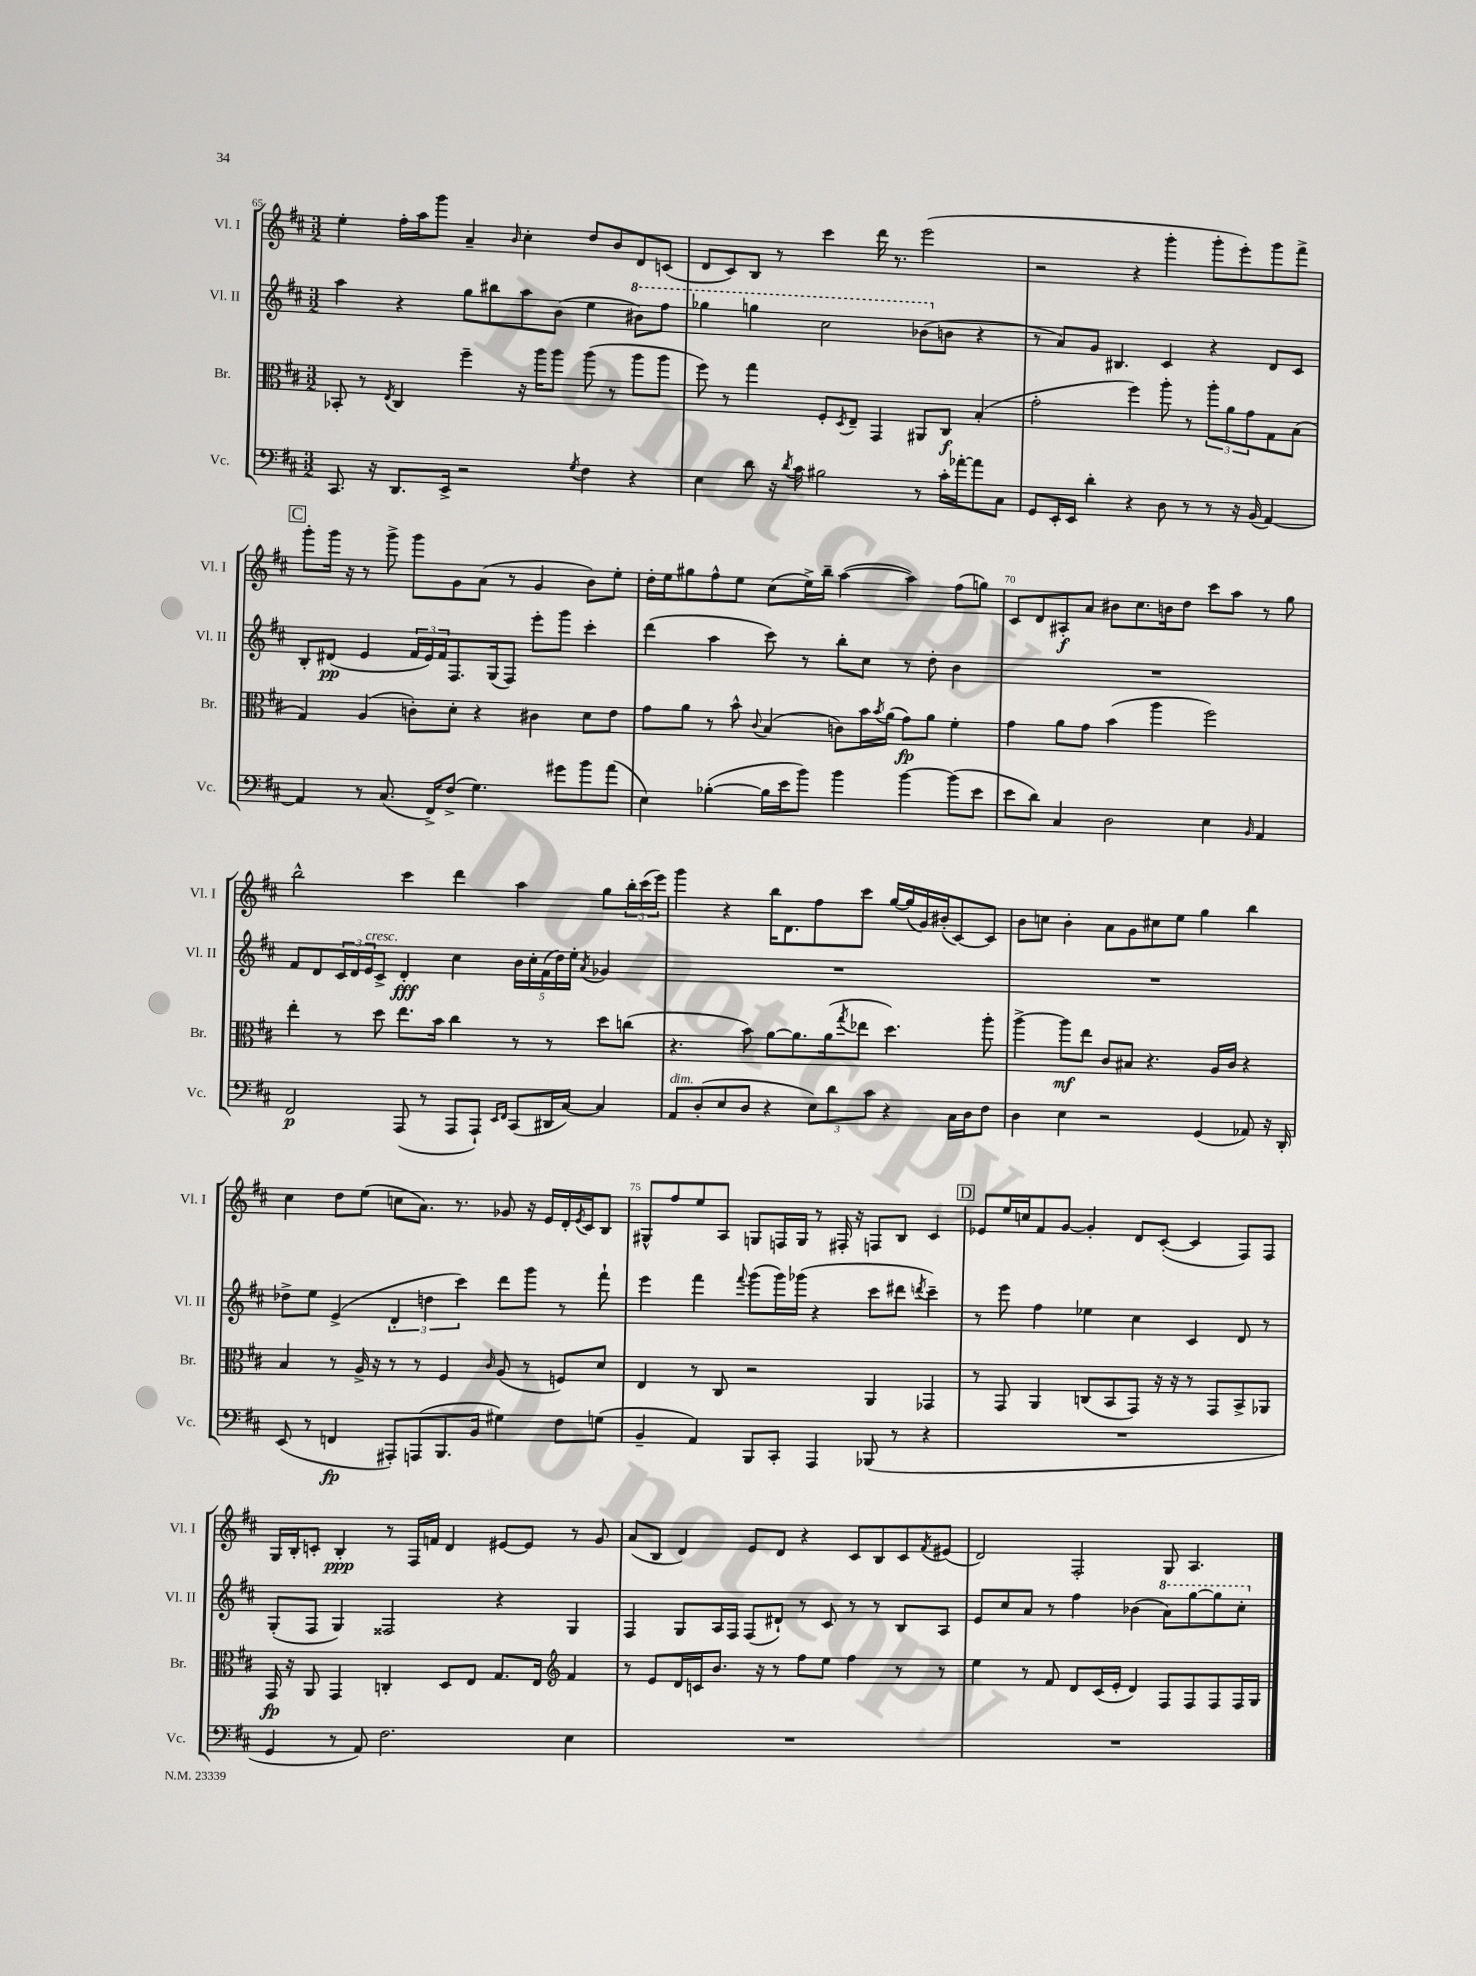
<<
\new StaffGroup <<
\new Staff = "s0" \with { instrumentName = "Vl. I" shortInstrumentName = "Vl. I" } {
    \clef treble \key d \major \numericTimeSignature \time 3/2
    e''4-. fis''16-. a''16 g'''8 a'4-- \grace { b'16 } cis''4-. d''8 b'8 d'8 c'8( |
    d'8 cis'8) b8 r8 cis'''4 d'''16 r8. e'''2( |
    r2 r4 g'''4-. g'''8-. e'''8-.) g'''8 fis'''8-> |
    \mark \markup { \box "C" } g'''8-. g'''16 r16 r8 g'''8-> g'''8 g'8 a'8( r8 g'4 b'8) e''8-. |
    d''16-. e''16 gis''8 fis''8-^ e''8 cis''8( e''16->) b''16-- a''4~( a''4) fis''8( g''8) |
    cis'8 d'8 ais8-.\f a'8 bis'8 cis''8. b'16 d''8 cis'''8 a''8 r8 g''8 |
    b''2-^ cis'''4 d'''4 a''4 g''8 \tuplet 3/2 { b''16-. cis'''16( e'''16) } |
    g'''4 r4 b''16 d'8. fis''8 cis'''8 g''16~ g''16( g'16) bis'16-.( cis'8~) cis'8 |
    b'8 c''8 b'4-. a'8 g'8 cis''8 e''8 g''4 b''4 |
    cis''4 d''8 e''8( c''8 a'8.) r8. ges'8 r16 e'16 d'16-. \acciaccatura { e'8 } cis'16 b8 |
    gis8-^ fis''8 e''8 a8 g8 f16 g16 r8 fis16-. r16 f8 b8 cis'4 |
    \mark \markup { \box "D" } ees'8 e''16 c''16 fis'8 g'8~ g'4-. d'8 cis'8~-.( cis'4 fis8) fis8 |
    g16 b16-. c'8-. b4-.\ppp r8 fis16 f'16 d'4 eis'8~ eis'8 r8 g'8 |
    a'8( b8 d'4) e'8 d'8 r4 cis'8 b8 cis'8 \acciaccatura { fis'8 } eis'8( |
    d'2) fis2-. g8 a4. \bar "|." |
}
\new Staff = "s1" \with { instrumentName = "Vl. II" shortInstrumentName = "Vl. II" } {
    \clef treble \key d \major \numericTimeSignature \time 3/2
    a''4 r4 g''8 bis''8 a''8 b'8( e''4 \ottava #1 bis''!8) fis'''8 |
    ges'''4 g'''4 cis'''2 bes''8( \ottava #0 b'!8 r4 |
    r8 a'8) g'8 bis4. cis'4 r4 d'8 cis'8 |
    \mark \markup { \box "C" } b8-. dis'8\pp( e'4 \tuplet 3/2 { fis'16 e'16) fis'16 } fis8. g16( fis8) e'''8-. g'''8 cis'''4-. |
    d'''4( a''4 cis'''8) r8 b''8-. cis''8 r8 d''8-. b'4 |
    R1. |
    fis'8 d'8 \tuplet 3/2 { cis'16 d'16 e'16^\markup { \italic "cresc." } } cis'8-> d'4-.\fff cis''4 \tuplet 5/4 { b'16 cis''16-. fis'16( d''16) e''16-. } \acciaccatura { a'8 } ges'4 |
    R1. |
    R1. |
    des''8-> e''8 e'4->( \tuplet 3/2 { d'4-. d''4 cis'''4) } d'''8 g'''8 r8 fis'''8-! |
    e'''4 fis'''4 \appoggiatura { fis'''8 } g'''8( g'''16) ges'''16( r4 cis'''8 dis'''8 \acciaccatura { d'''8 } cis'''4--) |
    \mark \markup { \box "D" } r8 e'''8 fis''4 ees''4 cis''4 cis'4 d'8 r8 |
    g8-.( fis8 g4) fisis2 r4 g4 |
    fis4 g8 a16 fis16 fis8( dis'8-!) r8 cis'8 r8 r8 b8 a8 |
    e'8 cis''8 a'8 r8 fis''4 bes'4( \ottava #1 a''8) g'''8~ g'''8 cis'''8-. \ottava #0 \bar "|." |
}
\new Staff = "s2" \with { instrumentName = "Br." shortInstrumentName = "Br." } {
    \clef alto \key d \major \numericTimeSignature \time 3/2
    bes,8-. r8 \acciaccatura { e8 } cis4 fis''4-- r16 a''16 a''8 a''8( r8 a''8 a''8 |
    fis''8) r8 g''4 fis8-. \acciaccatura { d8 } e8-- g,4 ais,8 cis8\f b4-.( |
    g'2-. fis''4) a''8-. r8 \tuplet 3/2 { a''8-. a'8 g'8 } g8 b8( |
    \mark \markup { \box "C" } g4) a4( c'8-.) d'8-. r4 cis'4 d'8 e'8 |
    g'8 a'8 r8 b'8-^ \appoggiatura { cis'8 } b4( c'8) b'16 \acciaccatura { b'8 } a'16( g'8\fp) a'8 fis'4-. |
    g'4 a'8 g'8 b'4( a''4 fis''2) |
    e''4-. r8 d''8 e''8. b'16 cis''4 r8 r8 d''8 c''8( |
    r4. b'8) a'8~ a'8. a'16( \acciaccatura { g''8 } ees''8 d''4.) a''8-. |
    a''4~-> a''8\mf e''8 cis'8 bis8 r4. a16 cis'16 r4 |
    b4 r8 a16-> r16 r8 r8 fis4 \grace { cis'16 } a8( r8 f8) d'8 |
    e4 r8 cis8 r2 a,4 ges,4 |
    \mark \markup { \box "D" } r8 g,8 a,4 c8( b,8 g,8) r16 r16 r8 g,8 b,8-> aes,8 |
    g,16\fp r16 a,8 g,4 c4-. d8 e8 g8. e16 \clef treble fis'4 |
    r8 e'8 d'16 c'16 b'8. r16 r8 fis''8 e''8 fis''4 r8 r8 |
    e''4 r8 fis'8 d'8 cis'16( e'16-. d'4) fis8 fis8 fis8 fis16 g16 \bar "|." |
}
\new Staff = "s3" \with { instrumentName = "Vc." shortInstrumentName = "Vc." } {
    \clef bass \key d \major \numericTimeSignature \time 3/2
    cis,8. r16 d,8. e,16-> r2 \acciaccatura { g8 } fis4 r4 |
    e4 d'8 r16 \acciaccatura { d'8 } cis'16 bis2 r8 cis'16-. aes'16~-. aes'8 cis8 |
    g,8 e,16-. e,16 d'4-. r4 d8 r8 r8 r16 b,16( a,4~) |
    \mark \markup { \box "C" } a,4 r8 cis8.( fis,16->) fis8->( g4.) gis'8 b'8 a'8( |
    e4) bes4~-.( bes16 e'16 b'8) b'4 b'4~ b'8( e'8 |
    e'8 d'8) cis4 d2 e4 \grace { b,16 } a,4 |
    fis,2\p a,,8( r8 a,,8 a,,8-!) \grace { e,16 fis,16 } cis,8( dis,16 cis16~) cis4 |
    a,8^\markup { \italic "dim." } d8-.( e8 d8 r4 \tuplet 3/2 { e8) d'8 cis'8 } r4 cis16 d16 fis8 |
    d4 e4 r2 g,4( aes,8) r16 d,16-. |
    e,8( r8 f,4\fp ais,,8-.) a,,8( b,,8. b,16 gis4) fis8 g8( |
    b,4-- a,4) b,,8 cis,8-. a,,4 bes,,8( r8 r4 |
    \mark \markup { \box "D" } R1. |
    g,4 r8 a,8) fis2. e4 |
    R1. |
    R1. \bar "|." |
}
>>
>>
\layout { \context { \Score currentBarNumber = #65 \override BarNumber.break-visibility = ##(#f #t #t) barNumberVisibility = #(every-nth-bar-number-visible 5) } }
